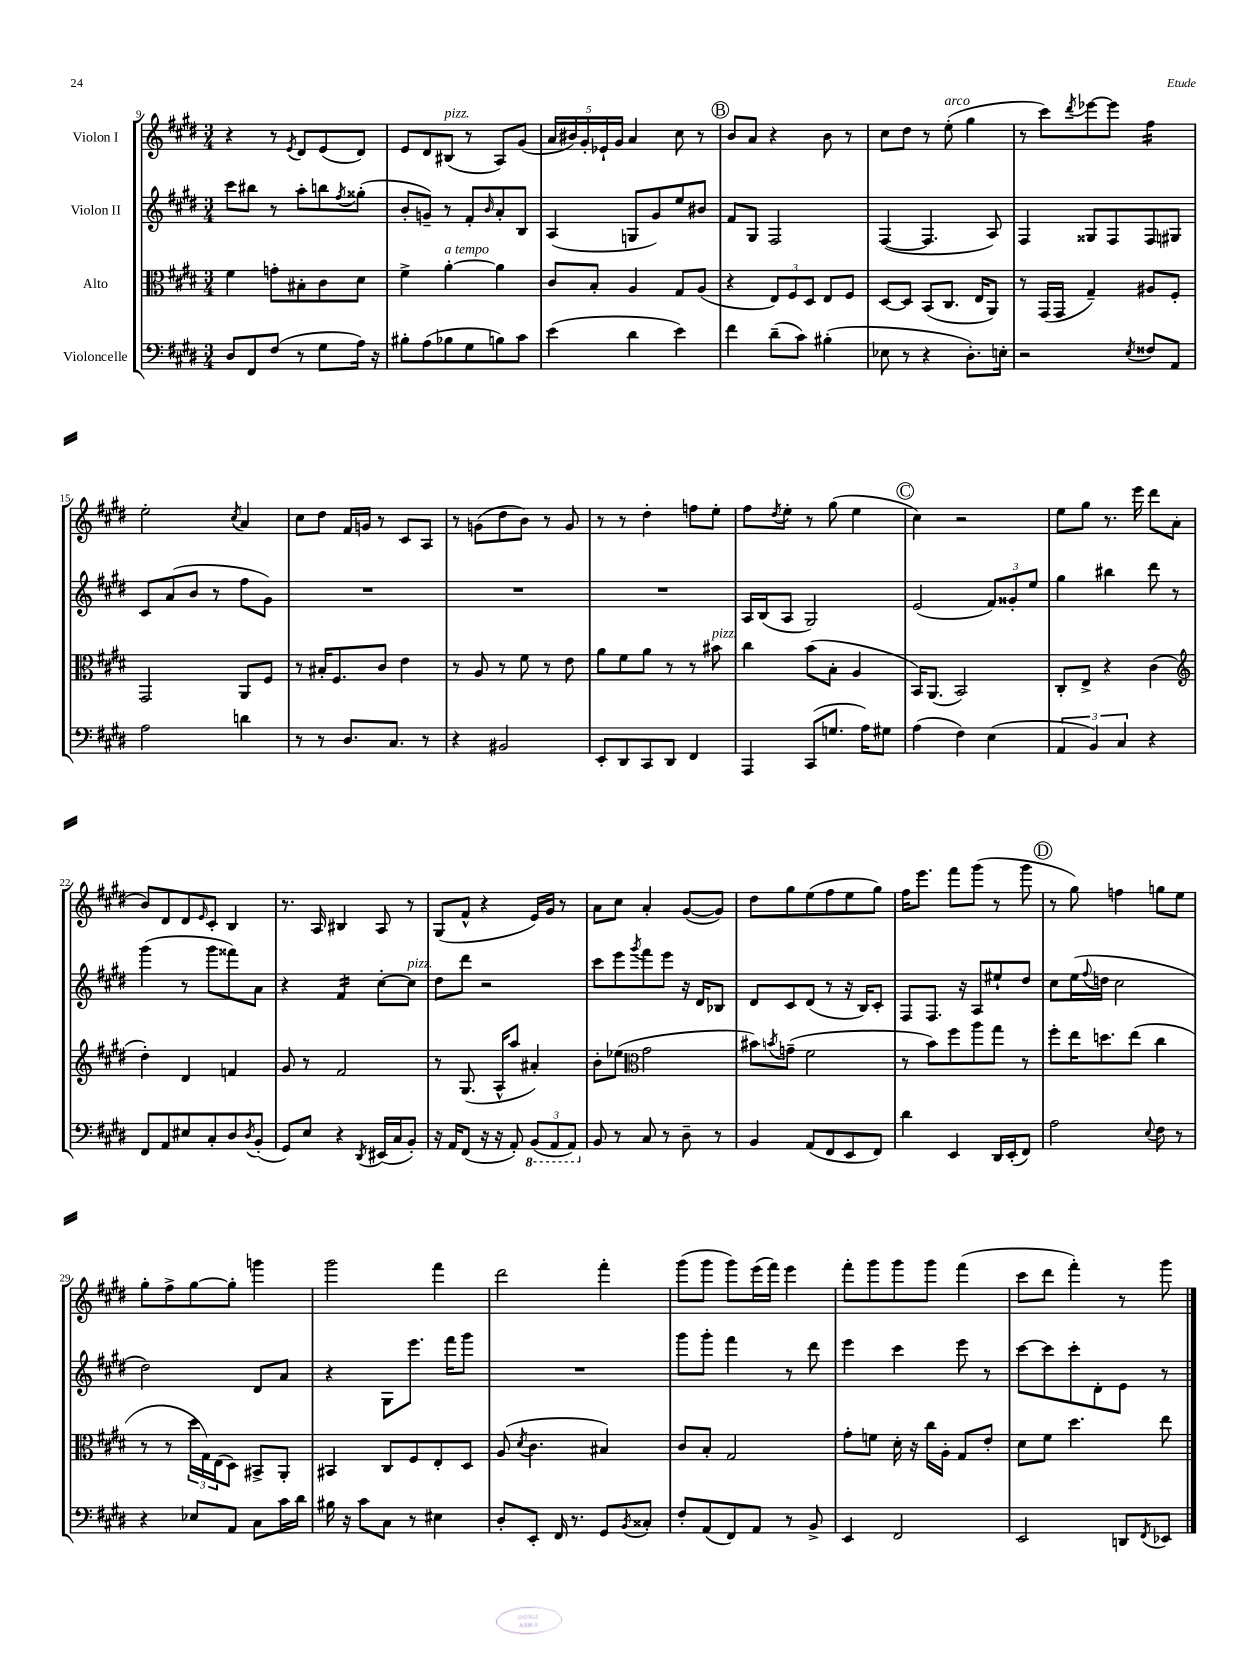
<<
\new StaffGroup <<
\new Staff = "s0" \with { instrumentName = "Violon I" } {
    \clef treble \key e \major \numericTimeSignature \time 3/4
    r4 r8 \acciaccatura { e'8 } dis'8 e'8( dis'8) |
    e'8 dis'8 bis8^\markup { \italic "pizz." }( r8 a8) gis'8( |
    \tuplet 5/4 { a'16 bis'16) gis'16-. ees'16-! gis'16 } a'4 cis''8 r8 |
    \mark \markup { \circle "B" } b'8 a'8 r4 b'8 r8 |
    cis''8 dis''8 r8 e''8-.^\markup { \italic "arco" }( gis''4 |
    r8 cis'''8) \acciaccatura { dis'''8 } ees'''8~ ees'''8 fis''4:16 |
    e''2-. \acciaccatura { cis''8 } a'4 |
    cis''8 dis''8 fis'16 g'16 r8 cis'8 a8 |
    r8 g'8( dis''8 b'8) r8 g'8 |
    r8 r8 dis''4-. f''8 e''8-. |
    fis''8 \acciaccatura { dis''8 } e''8-. r8 gis''8( e''4 |
    \mark \markup { \circle "C" } cis''4) r2 |
    e''8 gis''8 r8. e'''16 dis'''8 a'8( |
    b'8) dis'8 dis'8 \grace { e'16 } cis'8-. b4 |
    r8. a16 bis4 a8 r8 |
    gis8( fis'8-^ r4 e'16) gis'16 r8 |
    a'8 cis''8 a'4-. gis'8~( gis'8) |
    dis''8 gis''8 e''8( fis''8 e''8 gis''8) |
    fis''16 e'''8. fis'''8 gis'''8( r8 gis'''8 |
    \mark \markup { \circle "D" } r8 gis''8) f''4 g''8 e''8 |
    gis''8-. fis''8-> gis''8~ gis''8-. g'''4 |
    gis'''2 fis'''4 |
    dis'''2 fis'''4-. |
    gis'''8( gis'''8 gis'''8) e'''16( fis'''16) e'''4 |
    fis'''8-. gis'''8 gis'''8 gis'''8 fis'''4( |
    cis'''8 dis'''8 fis'''4-.) r8 gis'''8 \bar "|." |
}
\new Staff = "s1" \with { instrumentName = "Violon II" } {
    \clef treble \key e \major \numericTimeSignature \time 3/4
    cis'''8 bis''8 r8 a''8-. b''8 \acciaccatura { fis''8 } gisis''8-.( |
    b'8-. g'8--) r8 fis'8-. \grace { b'16 } a'8-. b8 |
    a4( g8 gis'8) e''8 bis'8 |
    \mark \markup { \circle "B" } fis'8 gis8 fis2 |
    fis4~( fis4. a8) |
    fis4 gisis8 fis8 fis8 gis8 |
    cis'8 a'8( b'8 r8 fis''8 gis'8) |
    R2. |
    R2. |
    R2. |
    a16 b16( a8 gis2) |
    \mark \markup { \circle "C" } e'2( \tuplet 3/2 { fis'8) gisis'8-. e''8 } |
    gis''4 bis''4 dis'''8 r8 |
    gis'''4( r8 gis'''8 fisis'''8) a'8 |
    r4 fis'4:16 cis''8~-. cis''8^\markup { \italic "pizz." } |
    dis''8 dis'''8 r2 |
    cis'''8 e'''8 \acciaccatura { gis'''8 } fis'''8 e'''8 r16 dis'16 bes8 |
    dis'8 cis'8 dis'8( r8 r16 b16) cis'8-. |
    fis8 fis8. r16 a8 eis''8-! dis''8 |
    \mark \markup { \circle "D" } cis''8 e''16( \appoggiatura { fis''8 } d''16 cis''2 |
    dis''2) dis'8 a'8 |
    r4 gis8 e'''8. fis'''16 gis'''8 |
    R2. |
    gis'''8 gis'''8-. fis'''4 r8 dis'''8 |
    e'''4 cis'''4 e'''8 r8 |
    cis'''8~ cis'''8 cis'''8-. dis'8-. e'8 r8 \bar "|." |
}
\new Staff = "s2" \with { instrumentName = "Alto" } {
    \clef alto \key e \major \numericTimeSignature \time 3/4
    fis'4 g'8-. bis8-. cis'8 dis'8 |
    fis'4-> a'4~-.^\markup { \italic "a tempo" } a'4 |
    cis'8 b8-. a4 gis8 a8( |
    \mark \markup { \circle "B" } r4 \tuplet 3/2 { e8) fis8 dis8 } e8 fis8 |
    dis8~ dis8 b,8( cis8. e16 a,8) |
    r8 gis,16( gis,16 gis4--) ais8 fis8-. |
    gis,2 a,8 fis8 |
    r8 bis16-. fis8. cis'8 e'4 |
    r8 a8 r8 fis'8 r8 e'8 |
    a'8 fis'8 a'8 r8 r8 bis'8^\markup { \italic "pizz." } |
    cis''4 b'8( b8-. a4 |
    \mark \markup { \circle "C" } b,16) a,8.( b,2) |
    cis8-. e8-> r4 cis'4( |
    \clef treble dis''4-.) dis'4 f'4 |
    gis'8 r8 fis'2 |
    r8 gis8.( a16-^ a''8 ais'4-.) |
    b'8-. ees''8( \clef alto gis'2 |
    bis'8) \acciaccatura { b'8 } g'8--( fis'2 |
    r8 b'8) fis''8 a''8 gis''8 r8 |
    \mark \markup { \circle "D" } fis''8-. e''16 d''8. e''8( cis''4 |
    r8 r8 \tuplet 3/2 { dis''16 gis16) e16( } dis8) bis,8-> a,8-. |
    bis,4 cis8 fis8 e8-. dis8 |
    a8( \acciaccatura { dis'8 } cis'4. bis4) |
    cis'8 b8-. gis2 |
    gis'8-. f'8 dis'16-. r16 cis''16 a16-. gis8 e'8-. |
    dis'8 fis'8 dis''4. e''8 \bar "|." |
}
\new Staff = "s3" \with { instrumentName = "Violoncelle" } {
    \clef bass \key e \major \numericTimeSignature \time 3/4
    dis8 fis,8 fis8( r8 gis8 a16) r16 |
    bis8-. a8( bes8 gis8 b8) cis'8 |
    e'4( dis'4 e'4) |
    \mark \markup { \circle "B" } fis'4 dis'8--( cis'8) bis4-.( |
    ees8 r8 r4 dis8.-.) e16-. |
    r2 \acciaccatura { e8 } fisis8 a,8 |
    a2 d'4 |
    r8 r8 dis8. cis8. r8 |
    r4 bis,2 |
    e,8-. dis,8 cis,8 dis,8 fis,4 |
    a,,4 cis,8( g8. a16) gis8 |
    \mark \markup { \circle "C" } a4( fis4) e4( |
    \tuplet 3/2 { a,4 b,4) cis4 } r4 |
    fis,8 a,8 eis8 cis8-. dis8 \acciaccatura { dis8 } b,8-.( |
    gis,8) e8 r4 \acciaccatura { dis,8 } eis,16( cis16 b,8-.) |
    r16 a,16 fis,8( r16 r16 a,8-.) \tuplet 3/2 { \ottava #-1 b,,8( a,,8 a,,8) \ottava #0 } |
    b,8 r8 cis8 r8 dis8-- r8 |
    b,4 a,8( fis,8 e,8 fis,8) |
    dis'4 e,4 dis,16 e,16-.( fis,8) |
    \mark \markup { \circle "D" } a2 \appoggiatura { e8 } fis8 r8 |
    r4 ees8 a,8 cis8 cis'16 dis'16 |
    bis16 r16 cis'8 cis8 r8 eis4 |
    dis8-. e,8-. fis,16 r8. gis,8 \acciaccatura { b,8 } cisis8-. |
    fis8-. a,8( fis,8) a,8 r8 b,8-> |
    e,4 fis,2 |
    e,2 d,8 \acciaccatura { fis,8 } ees,8 \bar "|." |
}
>>
>>
\layout { \context { \Score currentBarNumber = #9 } }
